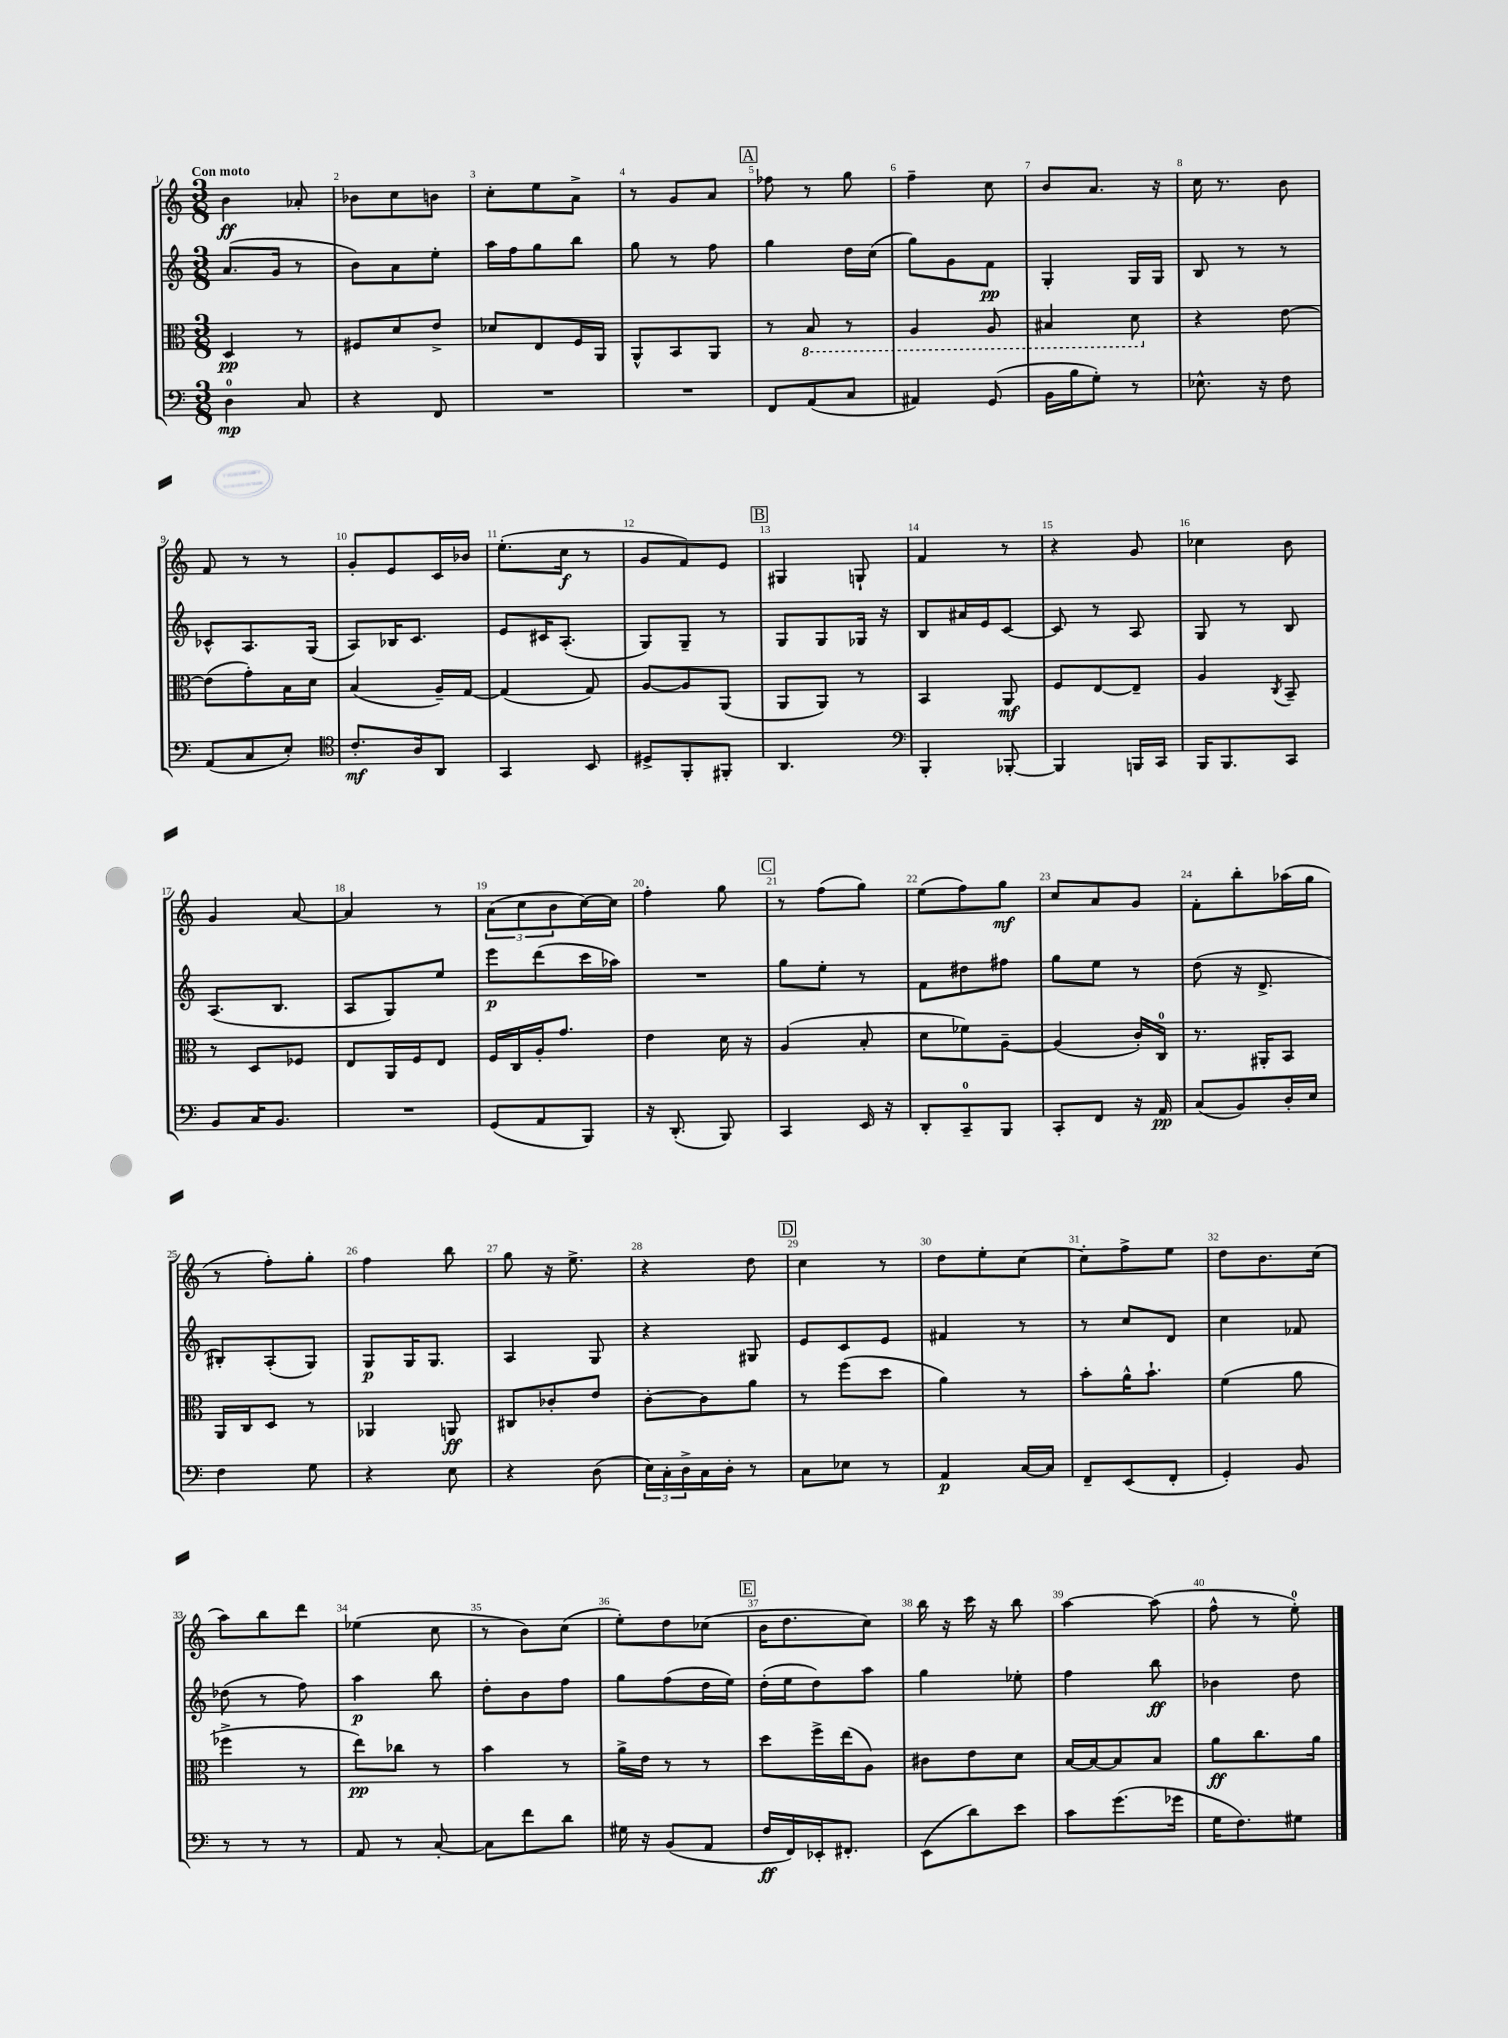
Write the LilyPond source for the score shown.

<<
\new StaffGroup <<
\new Staff = "s0" {
    \clef treble \key c \major \numericTimeSignature \time 3/8 \tempo "Con moto"
    b'4\ff aes'8-. |
    bes'8 c''8 b'8 |
    c''8-. e''8 a'8-> |
    r8 g'8 a'8 |
    \mark \markup { \box "A" } fes''8 r8 g''8 |
    f''4-- c''8 |
    b'8 a'8. r16 |
    c''16 r8. b'8 |
    f'8 r8 r8 |
    g'8-. e'8 c'16 bes'16 |
    e''8.-.( c''16\f r8 |
    g'8 f'8) e'8 |
    \mark \markup { \box "B" } gis4 g8-! |
    f'4 r8 |
    r4 g'8 |
    ces''4 b'8 |
    g'4 a'8~ |
    a'4 r8 |
    \tuplet 3/2 { a'8( c''8 b'8 } c''16~) c''16 |
    f''4-. g''8 |
    \mark \markup { \box "C" } r8 f''8( g''8) |
    e''8( f''8) g''8\mf |
    c''8 a'8 g'8 |
    f'8-. b''8-. aes''16( g''16 |
    r8 f''8-.) g''8-. |
    f''4 b''8 |
    g''8 r16 e''8.-> |
    r4 d''8 |
    \mark \markup { \box "D" } c''4 r8 |
    d''8 e''8-. c''8~ |
    c''8-. f''8-> e''8 |
    d''8 b'8. c''16( |
    a''8) b''8 d'''8 |
    ees''4( c''8 |
    r8 b'8) c''8( |
    e''8-.) d''8 ces''8( |
    \mark \markup { \box "E" } b'16 d''8. c''8) |
    b''16 r16 c'''16 r16 b''8 |
    a''4~ a''8( |
    f''8-^ r8 e''8-0-.) \bar "|." |
}
\new Staff = "s1" {
    \clef treble \key c \major \numericTimeSignature \time 3/8
    a'8.( g'16 r8 |
    b'8) a'8 e''8-. |
    a''16 f''16 g''8 b''8 |
    g''8 r8 f''8 |
    \mark \markup { \box "A" } g''4 d''16 c''16( |
    g''8) g'8 f'8\pp |
    g4-. g16 g16 |
    b8 r8 r8 |
    ces'8-^ a8. g16( |
    a8) bes16 c'8. |
    e'8 cis'16 a8.-.( |
    g8) g8-- r8 |
    \mark \markup { \box "B" } g8 g8 ges16 r16 |
    b8 ais'16 e'16 c'8~ |
    c'8 r8 a8 |
    g8 r8 b8 |
    a8.( b8. |
    a8 g8) e''8 |
    e'''8\p d'''8( c'''16 aes''16) |
    R4. |
    \mark \markup { \box "C" } g''8 e''8-. r8 |
    f'8 dis''8 fis''8 |
    g''8 e''8 r8 |
    d''8( r16 d'8.-> |
    bis8-.) a8-.( g8) |
    g8\p g16 g8. |
    a4 g8 |
    r4 gis8 |
    \mark \markup { \box "D" } e'8 c'8 e'8 |
    fis'4 r8 |
    r8 c''8 d'8 |
    c''4 fes'8 |
    des''8( r8 f''8) |
    a''4\p b''8 |
    d''8-. b'8 f''8 |
    g''8 f''8( d''16 e''16) |
    \mark \markup { \box "E" } d''16-.( e''16 d''8) a''8 |
    g''4 ees''8-. |
    f''4 b''8\ff |
    bes'4 d''8 \bar "|." |
}
\new Staff = "s2" {
    \clef alto \key c \major \numericTimeSignature \time 3/8
    d4\pp r8 |
    fis8 d'8 e'8-> |
    des'8 e8 f16 a,16 |
    a,8-^ b,8 a,8 |
    \mark \markup { \box "A" } r8 \ottava #-1 b,8 r8 |
    a,4 a,8 |
    bis,4 d8 \ottava #0 |
    r4 e'8~ |
    e'8( g'8-.) b16 d'16 |
    b4( a16--) g16~ |
    g4( g8) |
    a8~ a8 a,8( |
    \mark \markup { \box "B" } a,8 a,8) r8 |
    b,4 a,8\mf |
    f8 e8~ e8-- |
    a4 \acciaccatura { c8 } b,8-- |
    r8 d8 fes8 |
    e8 a,16 f16 e8 |
    f16 c16 a16-. g'8. |
    e'4 d'16 r16 |
    \mark \markup { \box "C" } a4( b8-. |
    d'8 fes'8) a8~-- |
    a4( c'16-.) c16-0 |
    r8. ais,16-. b,8 |
    a,16 c16 d8 r8 |
    aes,4 a,8\ff |
    cis8 ces'8-. e'8 |
    c'8~-. c'8 a'8 |
    \mark \markup { \box "D" } r8 f''8( d''8 |
    a'4) r8 |
    b'8-. a'16-^ b'8.-! |
    f'4( a'8 |
    fes''4-> r8 |
    e''8\pp) ces''8 r8 |
    b'4 r8 |
    a'16-> e'16 r8 r8 |
    \mark \markup { \box "E" } d''8 f''16-> e''16( a8) |
    cis'8 e'8 d'8 |
    b16~ b16~ b8 b8 |
    a'8\ff c''8. a'16 \bar "|." |
}
\new Staff = "s3" {
    \clef bass \key c \major \numericTimeSignature \time 3/8
    d4-0\mp c8 |
    r4 f,8 |
    R4. |
    R4. |
    \mark \markup { \box "A" } f,8 a,8( c8 |
    ais,4) g,8( |
    b,16 b16 g8-.) r8 |
    ees8.-^ r16 f8 |
    a,8( c8 e8-.) |
    \clef tenor c'8.-.\mf a16 a,8 |
    g,4 b,8 |
    dis8-> f,8-. fis,8-. |
    \mark \markup { \box "B" } a,4. |
    \clef bass b,,4-. bes,,8~-. |
    bes,,4 b,,16 c,16 |
    b,,16 b,,8. c,8 |
    b,8 c16 b,8. |
    R4. |
    g,8( a,8 b,,8) |
    r16 d,8.-.( b,,8) |
    \mark \markup { \box "C" } c,4 e,16 r16 |
    d,8-. c,8-0-- b,,8 |
    c,8-. f,8 r16 a,16\pp |
    c8( b,8) d16-. e16 |
    f4 g8 |
    r4 e8 |
    r4 d8( |
    \tuplet 3/2 { e16) c16-. d16-> } c16 d16-. r8 |
    \mark \markup { \box "D" } c8 ees8 r8 |
    a,4\p c16~ c16 |
    f,8-- e,8( f,8-. |
    g,4-.) b,8 |
    r8 r8 r8 |
    a,8 r8 c8~-. |
    c8 f'8 d'8 |
    gis16 r16 b,8( a,8 |
    \mark \markup { \box "E" } f16\ff f,16) ees,16-. fis,8.-. |
    e,8( d'8) e'8 |
    c'8 g'8.( ges'16 |
    g16 f8.) gis8 \bar "|." |
}
>>
>>
\layout { \context { \Score \override BarNumber.break-visibility = ##(#f #t #t) barNumberVisibility = #all-bar-numbers-visible } }
